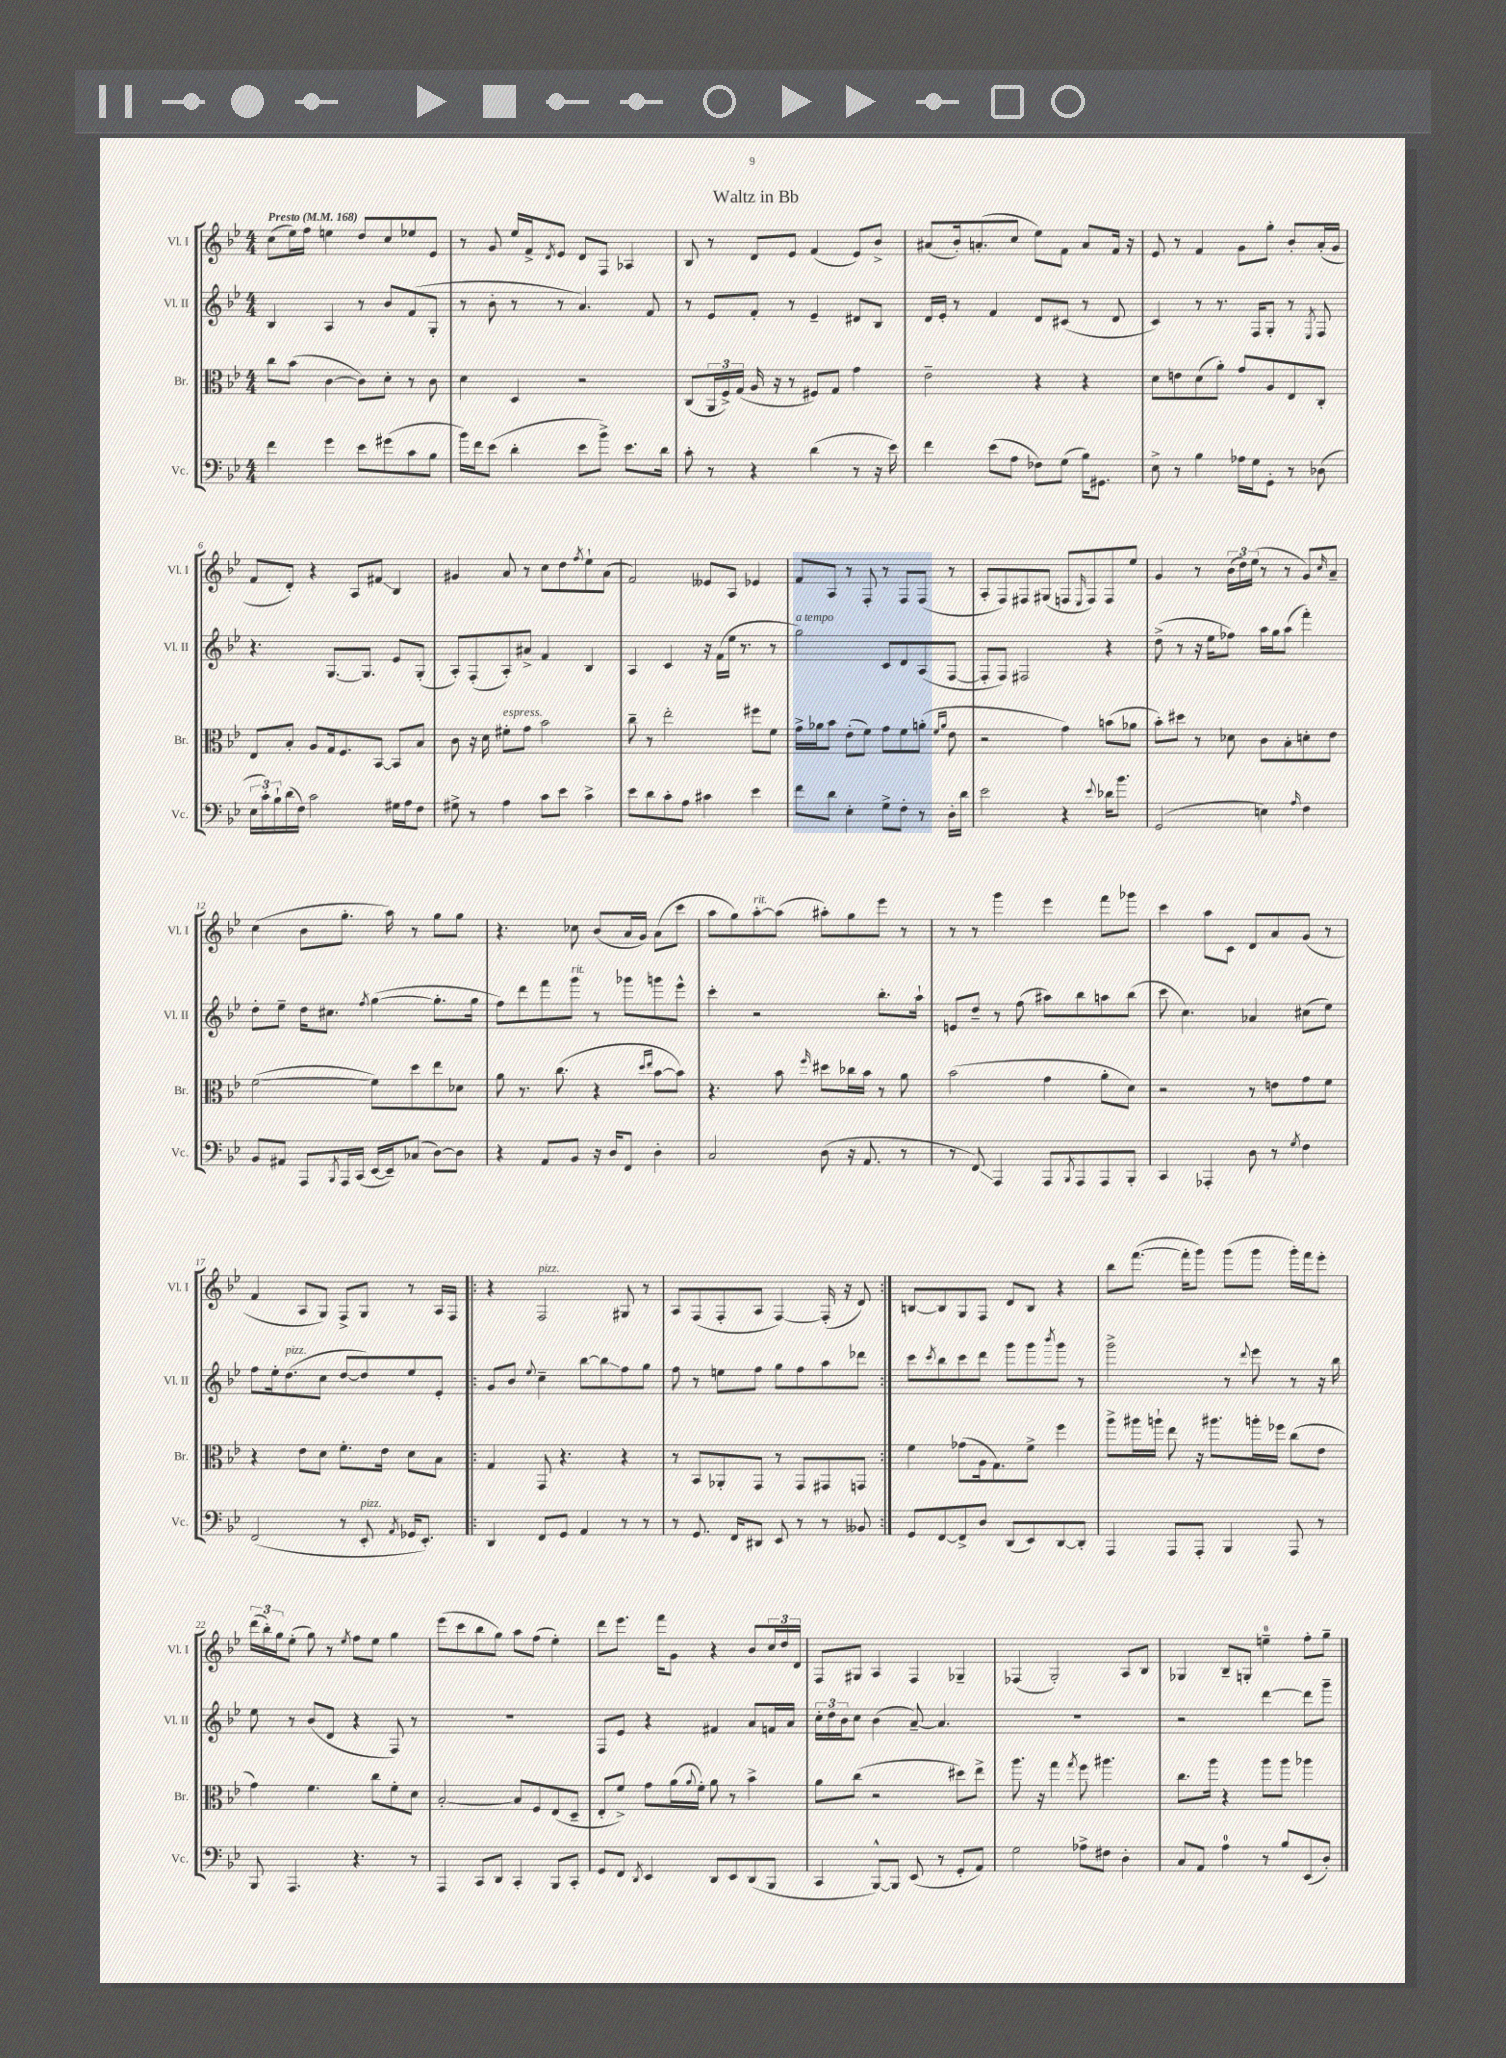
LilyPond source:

\header { title = "Waltz in Bb" }
<<
\new StaffGroup <<
\new Staff = "s0" \with { instrumentName = "Vl. I" shortInstrumentName = "Vl. I" } {
    \clef treble \key bes \major \numericTimeSignature \time 4/4 \tempo "Presto" 4 = 168
    c''8( ees''16) f''16 e''4 d''8 c''8 ees''8 ees'8 |
    r8 g'8 ees''16 f'16-> \acciaccatura { d'8 } ees'8 d'8 f8 aes4 |
    bes8 r8 d'8 ees'8 f'4( ees'8) bes'8-> |
    ais'8( bes'16-.) a'8.-.( c''8 ees''8) f'8 a'8 f'16 r16 |
    ees'8 r8 f'4 g'8 g''8-. bes'8-. a'16-.( g'16 |
    f'8 d'8-.) r4 a8 fis'8\glissando bes4 |
    gis'4 a'8 r8 c''8 d''8 \acciaccatura { f''8 } ees''8-! a'8( |
    f'2) eeses'8 a8 ees'4 |
    f'8 a8 r8 f8-. r8 f8 f8( r8 |
    a8-. f8) fis8 gis8( f8 \grace { ees16 } f8) f8 ees''8 |
    g'4 r8 \tuplet 3/2 { bes'16( d''16) ees''16( } r8 r8 g'8) \grace { c''16 } a'8-- |
    c''4( bes'8 g''8.-. a''16) r8 g''8 g''8 |
    r4. ces''8 bes'8( a'16 g'16) a'8( c'''8 |
    a''8 g''8) a''8~-.^\markup { \italic "rit." } a''8( ais''8-.) g''8 ees'''8 r8 |
    r8 r8 g'''4 ees'''4 f'''8 ges'''8 |
    c'''4 a''8 c'8 d'8 a'8 g'8( r8 |
    f'4 a8 g8) f8-> g8 r8 a16 f16 |
    \repeat volta 2 { r4 f2^\markup { \italic "pizz." } gis8 r8 |
    a8 f8( f8-. a8 f4~) f16-.( r16 d'8) | }
    b8~ b8 g8 f8 d'8 b8 r4 |
    bes''8 f'''8.~( f'''16-. g'''8) g'''8( g'''8 g'''16-.) f'''16 ees'''8-. |
    \tuplet 3/2 { d'''16( bes''16-.) g''16 } ees''8-.( g''8) r8 \acciaccatura { ees''8 } f''8 ees''8 g''4 |
    ees'''8( c'''8 bes''8 g''8) a''8 f''8( ees''4-.) |
    d'''8 ees'''8. f'''16 g'8 r4 bes'8 \tuplet 3/2 { c''16 d''16 d'16 } |
    f8 gis8 a4 f4 ges4-- |
    fes4( g2-.) a8 bes8 |
    ges4 bes8-- g8-. e''4-0-- f''8-. g''8-- \bar "|." |
}
\new Staff = "s1" \with { instrumentName = "Vl. II" shortInstrumentName = "Vl. II" } {
    \clef treble \key bes \major \numericTimeSignature \time 4/4
    bes4 a4 r8 bes'8 f'8( g8-. |
    r8 bes'8-. r8 r8 a'4.) f'8 |
    r8 ees'8 f'8-. r8 ees'4-- dis'8 bes8 |
    d'16 ees'16-. r8 f'4 d'8 cis'8( r8 d'8 |
    c'4) r8 r8. f16 g8-. r8 \acciaccatura { ees8 } f8 |
    r4. g8.~ g8. ees'8 g8-.( |
    a8-.) f8-.( a8-.) ais'8-> f'4 bes4 |
    a4 c'4 r16 f'16( ees''16 r8. r8 |
    g''2^\markup { \italic "a tempo" }) c'8 d'8 a8( f8~ |
    f8-. f8) fis2 r4 |
    d''8->( r8 r16 ees''16 fes''8) a''16 g''16 a''8( f'''4-.) |
    d''8-. ees''8-- d''16 cis''8. \acciaccatura { f''8 } g''4~( g''8.-. g''16 |
    f''8) d'''8 f'''8 g'''8^\markup { \italic "rit." } r8 ges'''8 g'''8 ees'''8-^ |
    c'''4-. r2 bes''8.-. a''16-! |
    e'8 d''8-- r8 f''8( ais''8) bes''8 a''8 bes''8( |
    c'''8 c''4.) aes'4 cis''8( ees''8) |
    f''8 ees''16-. d''8.^\markup { \italic "pizz." }( c''8 d''8~ d''8) ees''8 ees'8-. |
    \repeat volta 2 { g'8 bes'8 \appoggiatura { ees''8 } c''4-- bes''8~ bes''8\glissando f''8 g''8 |
    f''8 r8 e''8 f''8 g''8 f''8 a''8 des'''8 | }
    c'''8 \acciaccatura { c'''8 } bes''8 c'''8 d'''8 g'''8 g'''8 \acciaccatura { bes'''8 } g'''8 r8 |
    g'''2-> r8 \appoggiatura { d'''8 } ees'''8 r8 r16 bes''16 |
    ees''8 r8 bes'8( d'8 r4 f8) r8 |
    R1 |
    f8 ees'8 r4 fis'4 a'8 f'16 a'16 |
    \tuplet 3/2 { c''16-. d''16 bes'16 } c''8 bes'4( a'8~--) a'4. |
    R1 |
    r2 d'''4~ d'''8 g'''8-- \bar "|." |
}
\new Staff = "s2" \with { instrumentName = "Br." shortInstrumentName = "Br." } {
    \clef alto \key bes \major \numericTimeSignature \time 4/4
    c''8 bes'8( c'4~ c'8) d'8-. r8 c'8 |
    d'4 d4 r2 |
    c8( \tuplet 3/2 { a,16 f16->) g16( } a16 r16 r8 fis8) g8 g'4 |
    ees'2-- r4 r4 |
    d'8 e'8 d'8( a'8-.) g'8 a8 ees8 c8-. |
    ees8 bes8-. a8 g16 f8. bes,8~ bes,8 bes8 |
    c'8 r16 d'16 fis'8-.^\markup { \italic "espress." } g'8 bes'2 |
    c''8-- r8 ees''2-. fis''8 f'8 |
    g'16-> aes'16 bes'8 ees'8-.( f'8) g'8 f'8 a'8-.( \grace { f'16 a'16 } ees'8 |
    r2 g'4) b'8( aes'8 |
    bes'8-.) dis''8 r8 des'8 c'8 bes8-. d'8-. ees'8 |
    f'2~( f'8) d''8 ees''8 des'8 |
    a'8 r8. c''8.( r4 \grace { d''16 ees''16 } bes'8~ bes'8) |
    r4. bes'8 \grace { f''16 } dis''8 ces''16 bes'16 r8 a'8 |
    bes'2( g'4 a'8-. d'8) |
    r2 r8 e'8 g'8 f'8 |
    r4 ees'8 d'8 f'8.-. ees'16 d'8 bes8 |
    \repeat volta 2 { g4 g,8 r4. r4 |
    r8 bes,8 aes,8-. g,8 r8 g,8 gis,8 g,8 | }
    f'4 ges'8( a16 g8.) f'8-> f''4 |
    a''8-> ais''16 a''16-! ees''8 r16 ais''8. a''16-. fes''16 c''8( ees'8 |
    g'4) f'4. c''8 f'8-. d'8 |
    bes2~-. bes8 f8 ees8( d8-- |
    ees8-. f'8->) g'8 a'16( \appoggiatura { a'8 } f'16-.) a'8 r8 bes'4-> |
    a'8 c''8( r2 dis''8) ees''8-> |
    a''8. r16 g''4 \acciaccatura { g''8 } f''8 ais''4. |
    c''8. a''16 r4 a''8 a''8 aes''4 \bar "|." |
}
\new Staff = "s3" \with { instrumentName = "Vc." shortInstrumentName = "Vc." } {
    \clef bass \key bes \major \numericTimeSignature \time 4/4
    f'4 g'4 ees'8 gis'8( c'8 bes8 |
    bes'16) f'16 ees'8( d'4-. ees'8 bes'8->) ees'8. d'16 |
    c'8-. r8 r4 d'4( r8 r16 ees'16) |
    f'4 ees'8( a8 fes8) g8( bes16) gis,8. |
    ees8-> r8 bes4 aes16 g16 g,8-. r8 des8( |
    \tuplet 3/2 { ees16 c'16-.) bes16-! } d'16( f16) c'2 gis16 a16 f8 |
    gis8-> r8 a4 c'8 ees'8 c'4-> |
    ees'8 d'8 c'8-. a8 cis'4 ees'4 |
    f'8 d'8 ees4-. g8-> f8-. r8 d16-. d'16 |
    ees'2 r4 \appoggiatura { ees'8 } des'16 bes'8. |
    g,2( e4) \grace { a16 } f4 |
    bes,8 ais,8 a,,8 \acciaccatura { bes,,8 } a,,16 c,16( ees,16~ ees,16--) ces8( d8~) d8 |
    r4 a,8 bes,8 r16 d16 f,8 d4-. |
    c2 d8( r16 a,8. r8 |
    r8 f,8\glissando) a,,4 a,,8 \acciaccatura { bes,,8 } a,,8 a,,8 bes,,8-. |
    c,4 aes,,4-. d8 r8 \acciaccatura { g8 } f4 |
    f,2( r8 ees,8-.^\markup { \italic "pizz." } \acciaccatura { a,8 } ges,16 ees,8.-.) |
    \repeat volta 2 { d,4 f,8 g,8 a,4 r8 r8 |
    r8 g,8. f,16 dis,8 ees,8 r8 r8 beses,8 | }
    g,8 f,8~ f,8-> d8 d,8( ees,8) d,8~ d,8-. |
    a,,4 a,,8 a,,8-. bes,,4 a,,8 r8 |
    bes,,8 a,,4. r4. r8 |
    a,,4 c,8 d,8 c,4-. bes,,8 c,8-. |
    g,8 f,8 \acciaccatura { d,8 } ees,4 d,8 ees,8 d,8( bes,,8 |
    c,4 bes,,8~-^) bes,,8 ees,8( r8 g,8-. a,8) |
    g2 aes8-> fis8 d4-. |
    c8 a,8 a4-0 r8 bes8 ees,8( d8-.) \bar "|." |
}
>>
>>
